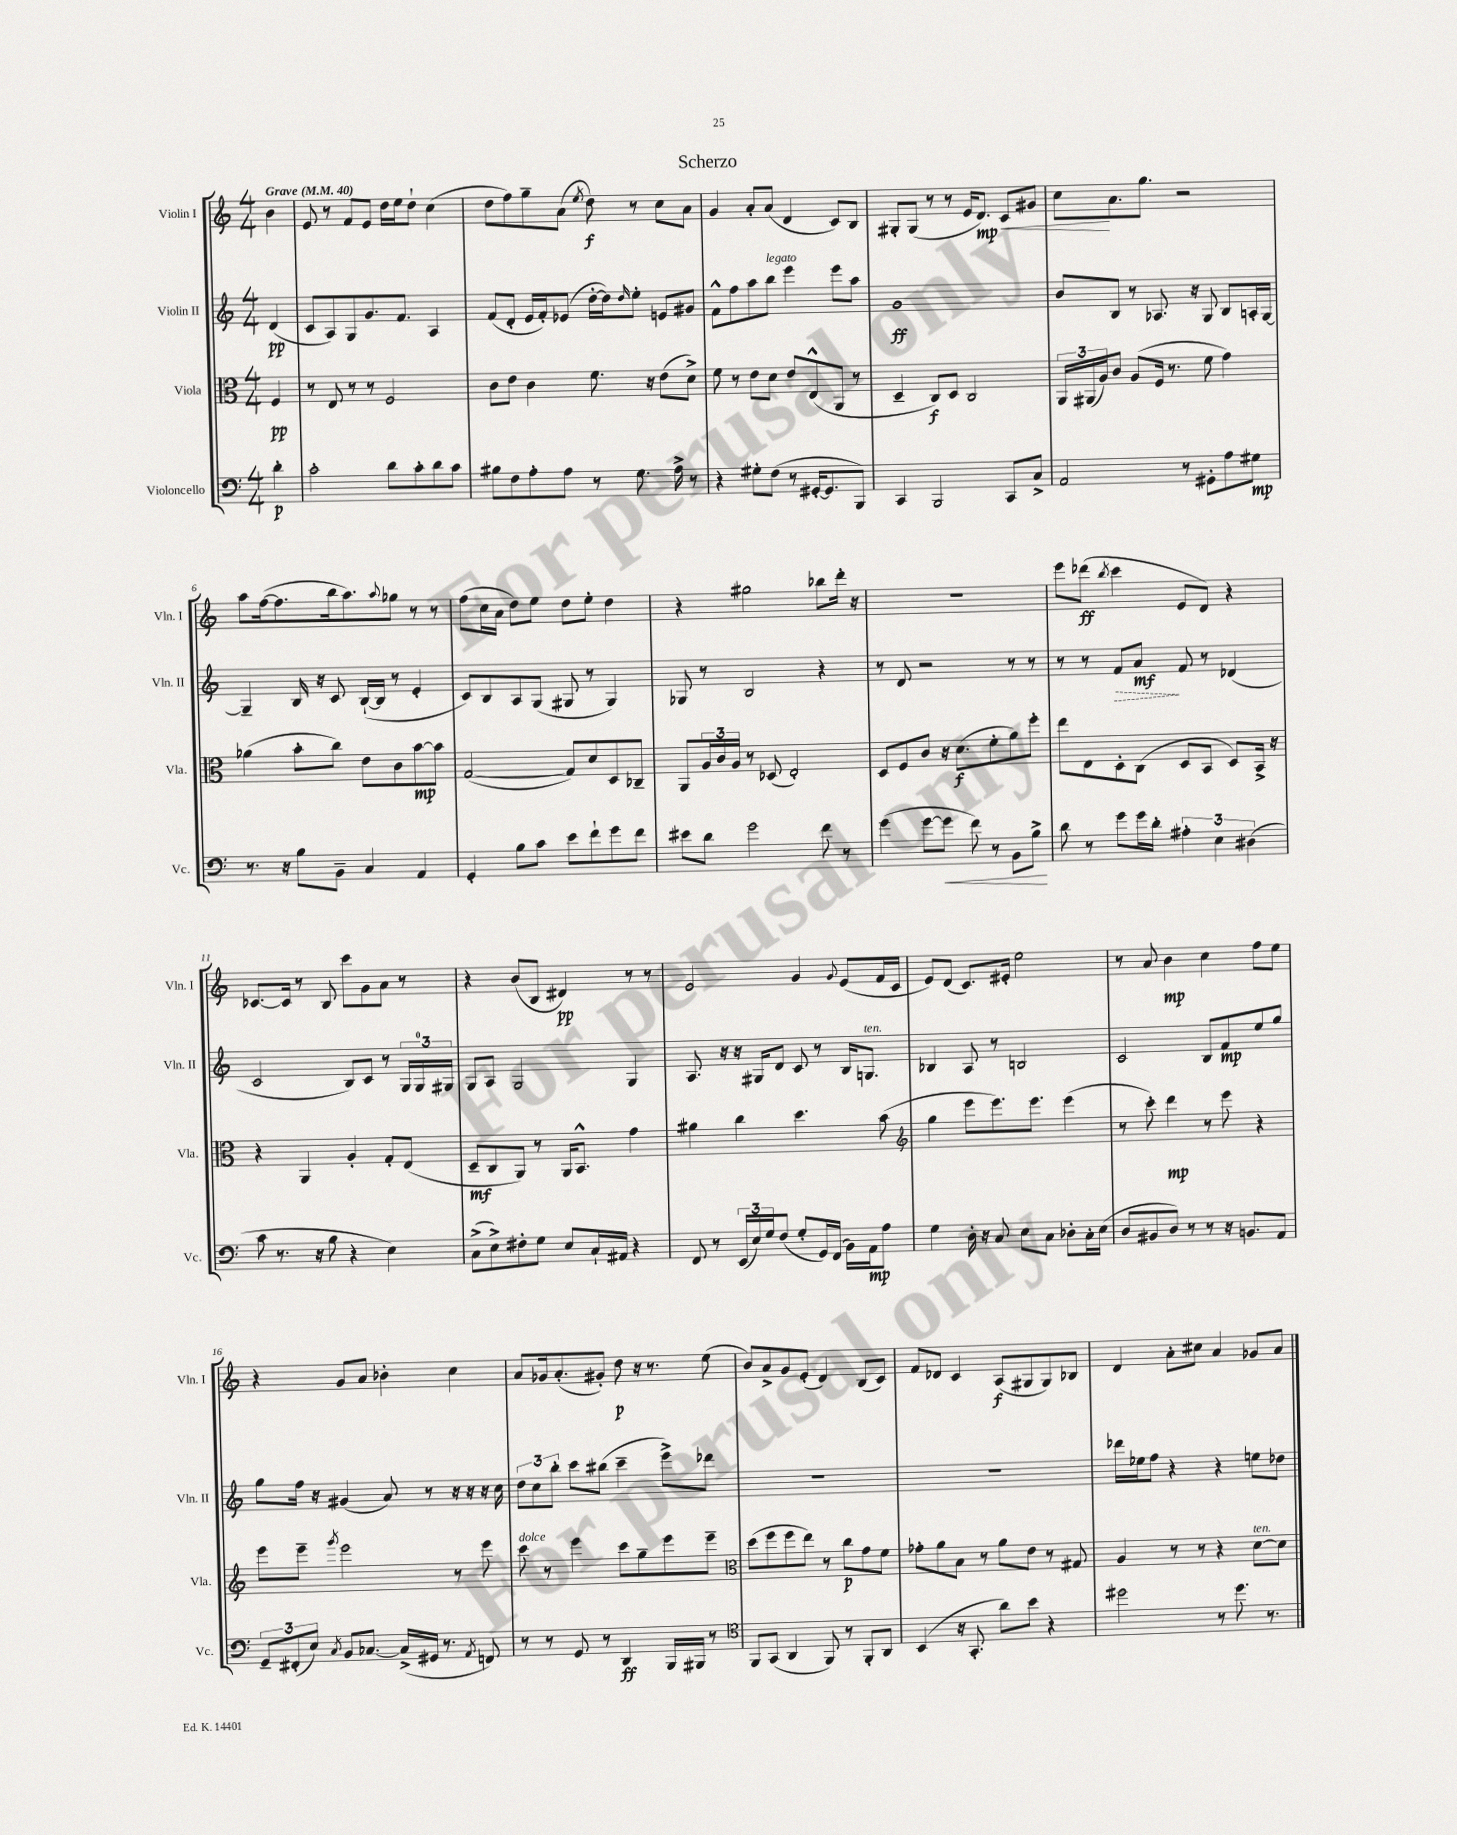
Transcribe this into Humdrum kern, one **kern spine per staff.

**kern	**kern	**kern	**kern
*staff4	*staff3	*staff2	*staff1
*clefF4	*clefC3	*clefG2	*clefG2
*k[]	*k[]	*k[]	*k[]
*M4/4	*M4/4	*M4/4	*M4/4
*MM40	*MM40	*MM40	*MM40
4d'\	4F/	(4d/	4b\
=	=	=	=
2c'\	8r	8c/L	8e/
.	8E/	8A/)	8r
.	8r	8G/	8f/L
.	8r	8.g/	8e/J
8d\L	2F/	.	16dd\LL
.	.	8.f/J	16ee\J
8c'\	.	.	8dd`\J
8d\	.	4A/	(4cc\
8c\J	.	.	.
=	=	=	=
8B#\L	8c\L	(8f/L	8dd\L
8F\	8e\J	8d'/J	8ff\)
8A'\	4c\	16e/LL	8gg~\
.	.	16f'/J)	.
8A\J	.	(8e-/J	(8a\J
.	.	.	8qee/
8r	8.f\	[16dd'\LL	8dd\)
.	.	16dd\]J)	.
.	.	16qqdd/	.
8.G\	.	8ee'\J	8r
.	16r	.	.
.	(8e\L	8e/L	8cc\L
16A^\	.	.	.
8r	8d^\J)	8g#/J	8a\J
=	=	=	=
4r	8f\	8f^^\L	4g/
.	8r	8ff\	.
8G#'\L	8e\L	8aa\	8a'/L
(8F\J	8d\J	8bb\J	(8a/J
8r	8e/L	4eee\	4d/
[16GG#'/LK	(8E^^/	.	.
8.GG#/]	.	.	.
.	8AA/J	8eee\L	8c/L)
8BBB/J)	8r	8aa\J	8B/J
=	=	=	=
4CC/	4D~/	1g	8G#'/L
.	.	.	(8G#/J
2BBB/	8C/L)	.	8r
.	8D/J	.	8r
.	2C/	.	16e/LK
.	.	.	8.d/J)
8CC/L	.	.	8c/L
8C^/J	.	.	8g#/J
=	=	=	=
2AA/	24AA/LL	8b/L	8cc\L
.	(24AA#/	.	.
.	24A/J)	.	.
.	8c/J	8B/J	8.a\
.	(8A/L	8r	.
.	.	.	8.gg\J
.	16F/Jk	8.A-/	.
.	8.r	.	.
8r	.	.	2r
.	.	16r	.
8GG#'\L	8f\	8G/	.
8A\	4g\)	8B/L	.
8G#\J	.	16A'/L	.
.	.	[16G/JJ	.
=	=	=	=
8.r	(4a-\	4G~/]	8aa\L
.	.	.	([16ff\k
16r	.	.	8.ff\]
8B\L	8b'\L	16B/	.
.	.	16r	.
8BB~\J	8cc\J)	8c/	16bb\k
.	.	.	8.aa\)
4C/	8e\L	([16B`/LL	.
.	.	16B/]JJ	.
.	.	.	8qqaa/
.	8c\	8r	8gg-\J
4AA/	[8b\	4e'/	8r
.	8b\]J	.	8r
=	=	=	=
4GG'/	([2G/	8c/L)	(8ff\L
.	.	8B/	16cc\L
.	.	.	16a\JJ
8B\L	.	8A/	8dd\L)
8c\J	.	(8G/J	8ee\J
8e\L	8G/]L)	8G#/	8dd\L
8f`\	8d/	8r	8ee'\J
8g\	8D/	4G#/)	4dd\
8f\J	8C-~/J	.	.
=	=	=	=
8e#\L	8AA/L	8G-/	4r
8d\J	24A/L	8r	.
.	24c/	.	.
.	24A/JJ	.	.
2g\	8r	2B/	2gg#\
.	(8D-/	.	.
.	2E'/)	.	.
8f\	.	4r	8bb-\L
8r	.	.	16ddd'\Jk
.	.	.	16r
=	=	=	=
(4g\	8D/L	8r	1r
.	8F/	8d/	.
[8g\L	8c/J	2r	.
8g\]J	16r	.	.
.	(8.d\L	.	.
8f\)	.	.	.
8r	8f'\	.	.
8BB\L	8a\)	8r	.
8B^\J	8ff'\J	8r	.
=	=	=	=
8d\	8ee\L	8r	8eee\L
8r	8E\	8r	(8ddd-\J
.	.	.	8qbb/
8g\L	8D'\	8f/L	4ccc\
16g\L	(8C\J	8a/J	.
16d'\JJ	.	.	.
6A#'\	8D/L	8f/	8e/L
.	8BB/J	8r	8d/J)
6E\	.	.	.
.	8D/L)	(4d-/	4r
(6D#\	.	.	.
.	16BB^/Jk	.	.
.	16r	.	.
=	=	=	=
8c\	4r	2c/	[8.c-/L
8.r	.	.	.
.	.	.	16c-/]Jk
.	4AA/	.	8r
16r	.	.	.
8B\	.	.	8B/
4r	4A'/	8B/L)	8ccc\L
.	.	8c/J	8g\
4E\)	8G'/L	8r	8a\J
.	(8E/J	24G/LL	8r
.	.	24G/	.
.	.	24G#/JJ	.
=	=	=	=
(8C^\L	8D~/L	8G/L	4r
8E^\)	8C/	8A/J	.
8F#'\	8AA/J)	2G/	(8b/L
8G\J	8r	.	8B/J
8E/L	16AA/LK	.	4d#/)
.	8.BB^^/J	.	.
16C`/L	.	.	.
16AA#/JJ	.	.	.
4r	4g\	4G/	8r
.	.	.	8r
=	=	=	=
8FF/	4a#\	8.A/	2e/
8r	.	.	.
.	.	16r	.
(24EE/LL	4cc\	16r	.
24E/)	.	.	.
.	.	16G#/LK	.
24G/J	.	.	.
(8F/J	.	8d/J	.
8G'/L	4.dd\	8c/	4g/
16GG/L)	.	8r	.
(16FF/JJ	.	.	.
.	.	.	8qqg/
16BB\LL)	.	16B/LK	(8e/L
16AA\J	.	8.G/J	.
8A\J	(8b\	.	16f/L
.	.	.	16c/JJ
=	=	=	=
*	*clefG2	*	*
4G\	4gg\	4B-/	8e/L)
.	.	.	(8d/J
16D'\	8eee\L	8A/	8.c/L)
16r	.	.	.
8C/	8.eee\)	8r	.
.	.	.	16e#'/Jk
8E\L	.	2B/	2ee\
.	8.eee\J	.	.
8C\J	.	.	.
8D-'\L	(4eee\	.	.
16C'\L	.	.	.
(16E\JJ	.	.	.
=	=	=	=
8D/L	8r	2c/	8r
8BB#/	8ccc'\)	.	8a/
8D/J)	4ddd\	.	4b\
8r	.	.	.
8r	8r	8B/L	4cc\
16r	8eee\	8f/	.
8.BB/L	.	.	.
.	4r	8ee/	8ff\L
8AA/J	.	8gg/J	8ee\J
=	=	=	=
12GG~/L	8eee\L	8gg\L	4r
(12FF#'/	.	.	.
.	8eee~\J	16ff\Jk	.
12E/J)	.	.	.
.	.	16r	.
8qC/	8qggg/	.	.
8BB/L	2eee\	(4g#/	8g/L
[8.C-/J	.	.	8a/J
.	.	8a/)	4b-'\
(16C-^/]LL	.	.	.
16GG#/JJ	.	8r	.
8.r	.	.	.
.	8r	16r	4cc\
.	.	16r	.
8qAA/	.	.	.
8FF/)	8eee\	16r	.
.	.	16cc\	.
=	=	=	=
8r	8ccc\	12dd\L	8a/L
.	.	12cc\	.
8r	8r	.	16g-/k
.	.	12bb'\J	.
.	.	.	(8.a'/
8GG/	4eee\	8ccc\L	.
8r	.	(8bb#\J	8g#'/J)
4DD/	8ccc\L	4ccc~\	8dd\
.	8gg~\	.	16r
.	.	.	8.r
16BBB/LL	8eee\	8eee^\L)	.
16BBB#/JJ	.	.	.
8r	8eee~\J	8ddd-\J	(8ee\
=	=	=	=
*clefC4	*clefC3	*	*
8FF/L	(8dd\L	1r	8b/L)
(8GG/J	8ff\	.	8a^/
4AA/	8ff\	.	8g/
.	8ee\J)	.	(8e'/J
8FF/)	8r	.	4d/)
8r	8cc\L	.	.
8FF'/L	8g\	.	(8B/L
8AA/J	8f\J	.	8c/J)
=	=	=	=
(4BB/	8g-'\L	1r	8f/L
.	8a\	.	8d-/J
16r	8B\J	.	4c/
8.GG'/	.	.	.
.	8r	.	.
8a\L)	8a\L	.	(8A/L
8b\J	8e\J	.	8G#/
4r	8r	.	8G#/)
.	8G#/	.	8B-/J
=	=	=	=
2dd#\	4A/	16ddd-\LL	4d/
.	.	16ee-\J	.
.	.	8ff\J	.
.	8r	4r	8a'\L
.	8r	.	8cc#\J
8r	4r	4r	4a/
8.dd#\	.	.	.
.	[8d\L	8ee\L	8g-/L
8.r	.	.	.
.	8d\]J	8dd-\J	8a/J
==	==	==	==
*-	*-	*-	*-
